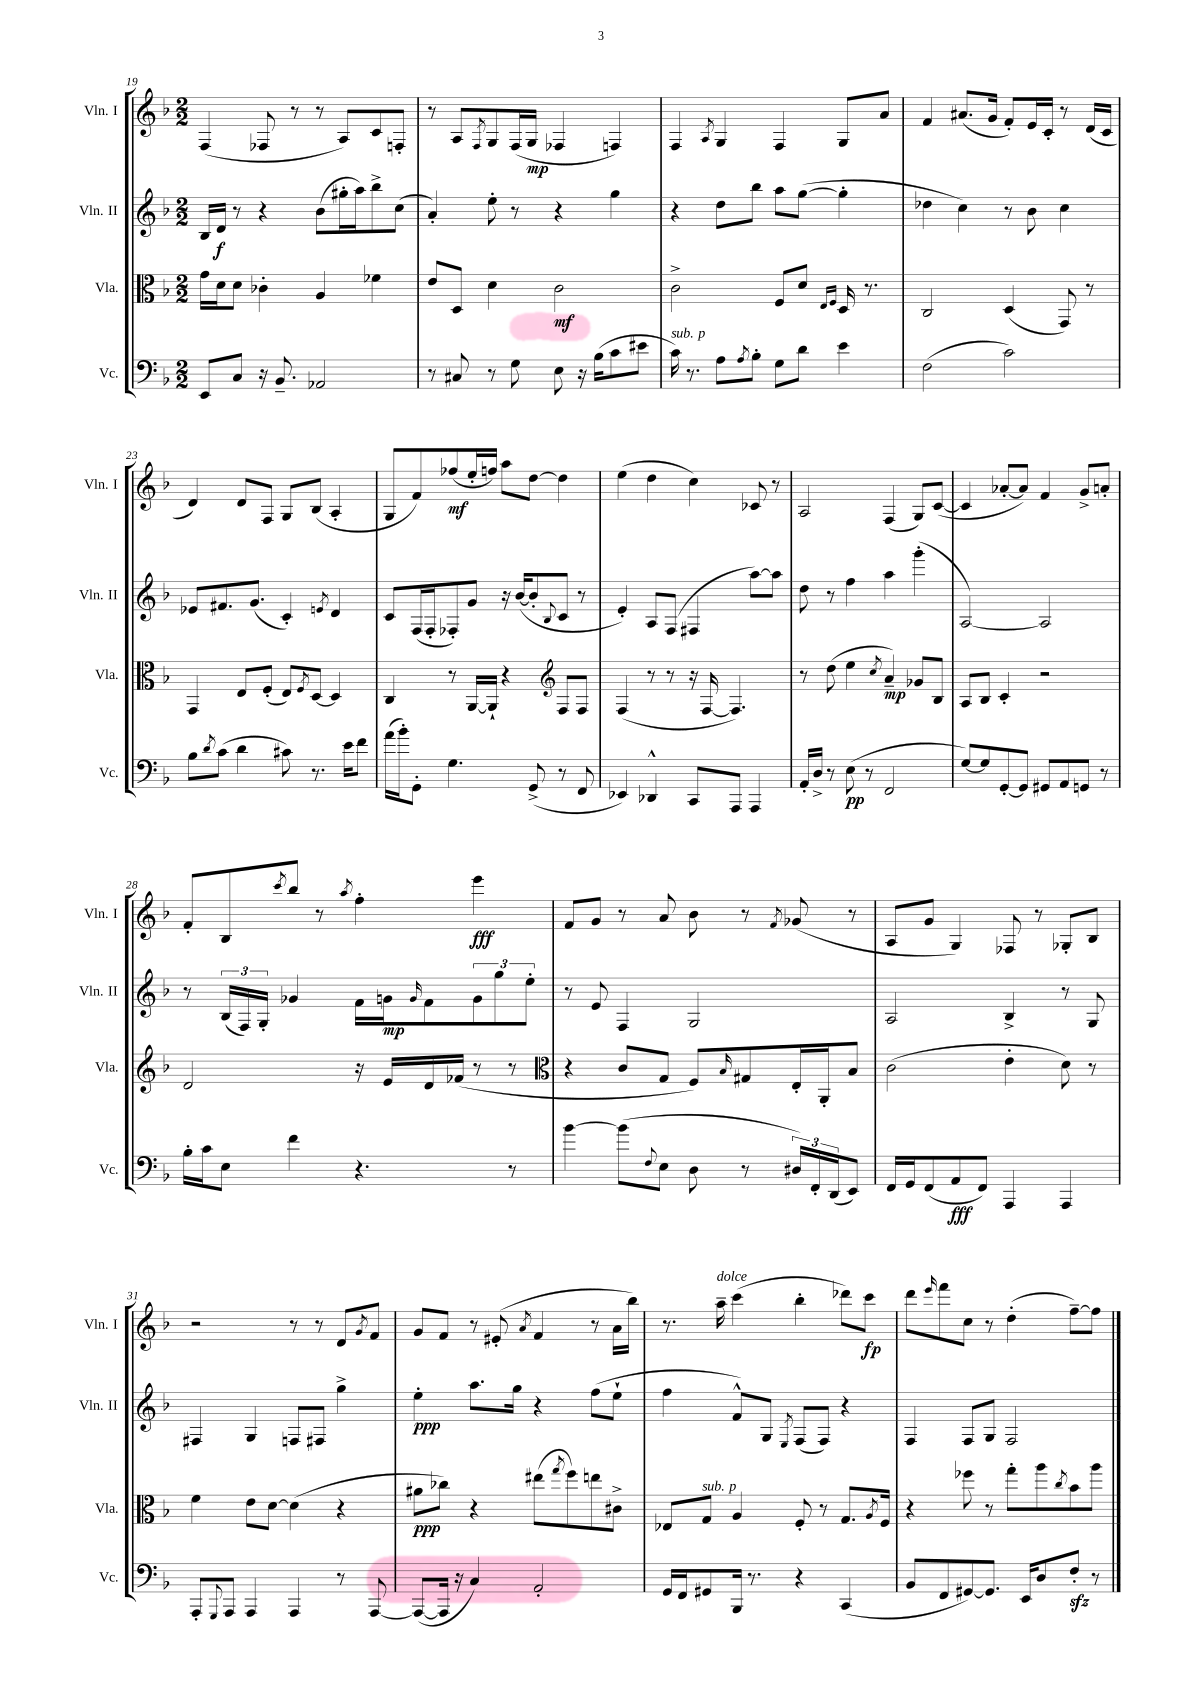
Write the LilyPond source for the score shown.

<<
\new StaffGroup <<
\new Staff = "s0" \with { instrumentName = "Vln. I" shortInstrumentName = "Vln. I" } {
    \clef treble \key f \major \numericTimeSignature \time 2/2
    f4( fes8 r8 r8 a8) c'8 f8-. |
    r8 a8 \acciaccatura { f8 } g8 f16( g16\mp fes4 f4) |
    f4 \acciaccatura { a8 } g4 f4 g8 a'8 |
    f'4 ais'8.( g'16 f'8-.) e'16 c'16-. r8 d'16( c'16 |
    d'4) d'8 f8 g8 bes8( a4-. |
    g8 f'8) fes''8\mf( e''16-. f''16) a''8 d''8~ d''4 |
    e''4( d''4 c''4) ces'8 r8 |
    a2 f4( g8) c'8~( |
    c'4 aes'8~-. aes'8) f'4 g'8-> a'8-. |
    f'8-. bes8 \acciaccatura { c'''8 } bes''8 r8 \acciaccatura { a''8 } f''4-. e'''4\fff |
    f'8 g'8 r8 a'8 bes'8 r8 \acciaccatura { f'8 } ges'8( r8 |
    a8 g'8 g4) fes8 r8 ges8-. bes8 |
    r2 r8 r8 d'8 \acciaccatura { g'8 } f'8 |
    g'8 f'8 r8 eis'8-.( \acciaccatura { a'8 } f'4 r8 a'16 bes''16) |
    r8. a''16--^\markup { \italic "dolce" } c'''4( bes''4-. des'''8) c'''8\fp |
    d'''8 \grace { e'''16 } f'''8 c''8 r8 d''4-.( f''8~--) f''8 \bar "|." |
}
\new Staff = "s1" \with { instrumentName = "Vln. II" shortInstrumentName = "Vln. II" } {
    \clef treble \key f \major \numericTimeSignature \time 2/2
    bes16 d'16\f r8 r4 bes'8( gis''16-. a''16) bes''8-> c''8( |
    a'4-.) e''8-. r8 r4 g''4 |
    r4 d''8 bes''8 a''8 g''8~( g''4-. |
    des''4 c''4) r8 bes'8 c''4 |
    ees'8 fis'8. g'8.( c'4-.) \acciaccatura { e'8 } d'4 |
    c'8 f16( f16-. fes8-.) g'8 r16 bes'16~( bes'8-. \appoggiatura { bes8 } c'8 r8 |
    e'4-.) a8 f8( fis4 a''8~) a''8 |
    d''8 r8 f''4 a''4 g'''4-.( |
    a2~) a2 |
    r8 \tuplet 3/2 { bes16( f16) g16-. } ges'4 f'16 g'16\mp \grace { g'16 } f'8 \tuplet 3/2 { g'8 g''8 e''8-. } |
    r8 e'8 f4 g2 |
    a2 bes4-> r8 g8 |
    fis4 g4 f8 fis8 g''4-> |
    e''4-.\ppp a''8. g''16 r4 f''8( e''8-! |
    f''4 f'8-^) g8 \acciaccatura { e8 } f8( f8) r4 |
    f4 f8 g8 f2 \bar "|." |
}
\new Staff = "s2" \with { instrumentName = "Vla." shortInstrumentName = "Vla." } {
    \clef alto \key f \major \numericTimeSignature \time 2/2
    g'16 d'16 d'8 ces'4-. a4 fes'4 |
    e'8 d8 d'4 c'2\mf |
    c'2-> f8 d'8 \grace { e16 f16 } d16 r8. |
    c2 d4( g,8) r8 |
    g,4 e8 f8-.( e8) \acciaccatura { f8 } d8~ d4 |
    c4 r8 a,16~ a,16-! r4 \clef treble f8 f8 |
    f4( r8 r8 r16 f16~ f4.) |
    r8 d''8( e''4 \acciaccatura { c''8 } a'4--\mp) ges'8 bes8 |
    a8 bes8 c'4-. r2 |
    d'2 r16 e'16 d'16 fes'16( r8 r8 |
    \clef alto r4 c'8 g8 f8) \grace { bes16 } gis8 e16-. a,16-. bes8 |
    c'2( e'4-. d'8) r8 |
    f'4 e'8 d'8~ d'4( r4 |
    ais'8\ppp ces''8) r4 eis''8( \acciaccatura { g''8 } f''8) e''8 cis'8-> |
    ees8 g8^\markup { \italic "sub. p" } a4 f8-. r8 g8. \acciaccatura { a8 } f16 |
    r4 fes''8 r8 g''8-. a''8 \acciaccatura { c''8 } bes'8 a''8 \bar "|." |
}
\new Staff = "s3" \with { instrumentName = "Vc." shortInstrumentName = "Vc." } {
    \clef bass \key f \major \numericTimeSignature \time 2/2
    e,8 c8 r16 bes,8.-- aes,2 |
    r8 cis8 r8 g8 e8 r16 bes16( c'8 eis'8 |
    c'16^\markup { \italic "sub. p" }) r8. a8 \acciaccatura { a8 } bes8-. g8 d'8 e'4 |
    f2( c'2) |
    bes8 \acciaccatura { d'8 } c'8( d'4 cis'8) r8. e'16 f'8 |
    a'16( bes'16-.) g,8-. g4. g,8->( r8 f,8 |
    ees,4) des,4-^ c,8 a,,8 a,,4 |
    a,16-. d16-> r8 e8\pp( r8 f,2 |
    g8~) g8 g,8~-. g,8 gis,8 a,8 g,8 r8 |
    bes16-. c'16 e8 f'4 r4. r8 |
    bes'4~ bes'8( \appoggiatura { f8 } e8 d8 r8 \tuplet 3/2 { dis16) f,16-. d,16( } e,8) |
    f,16 g,16 f,8( a,8\fff f,8) a,,4 a,,4 |
    a,,8-. \appoggiatura { g,,8 } a,,8 a,,4 a,,4 r8 a,,8~ |
    a,,8~( a,,16 r16 c4) a,2-. |
    g,16 f,16 gis,8 bes,,16 r8. r4 c,4( |
    bes,8 f,8 gis,8~) gis,8. e,16 d8 f8-.\sfz r8 \bar "|." |
}
>>
>>
\layout { \context { \Score currentBarNumber = #19 } }
